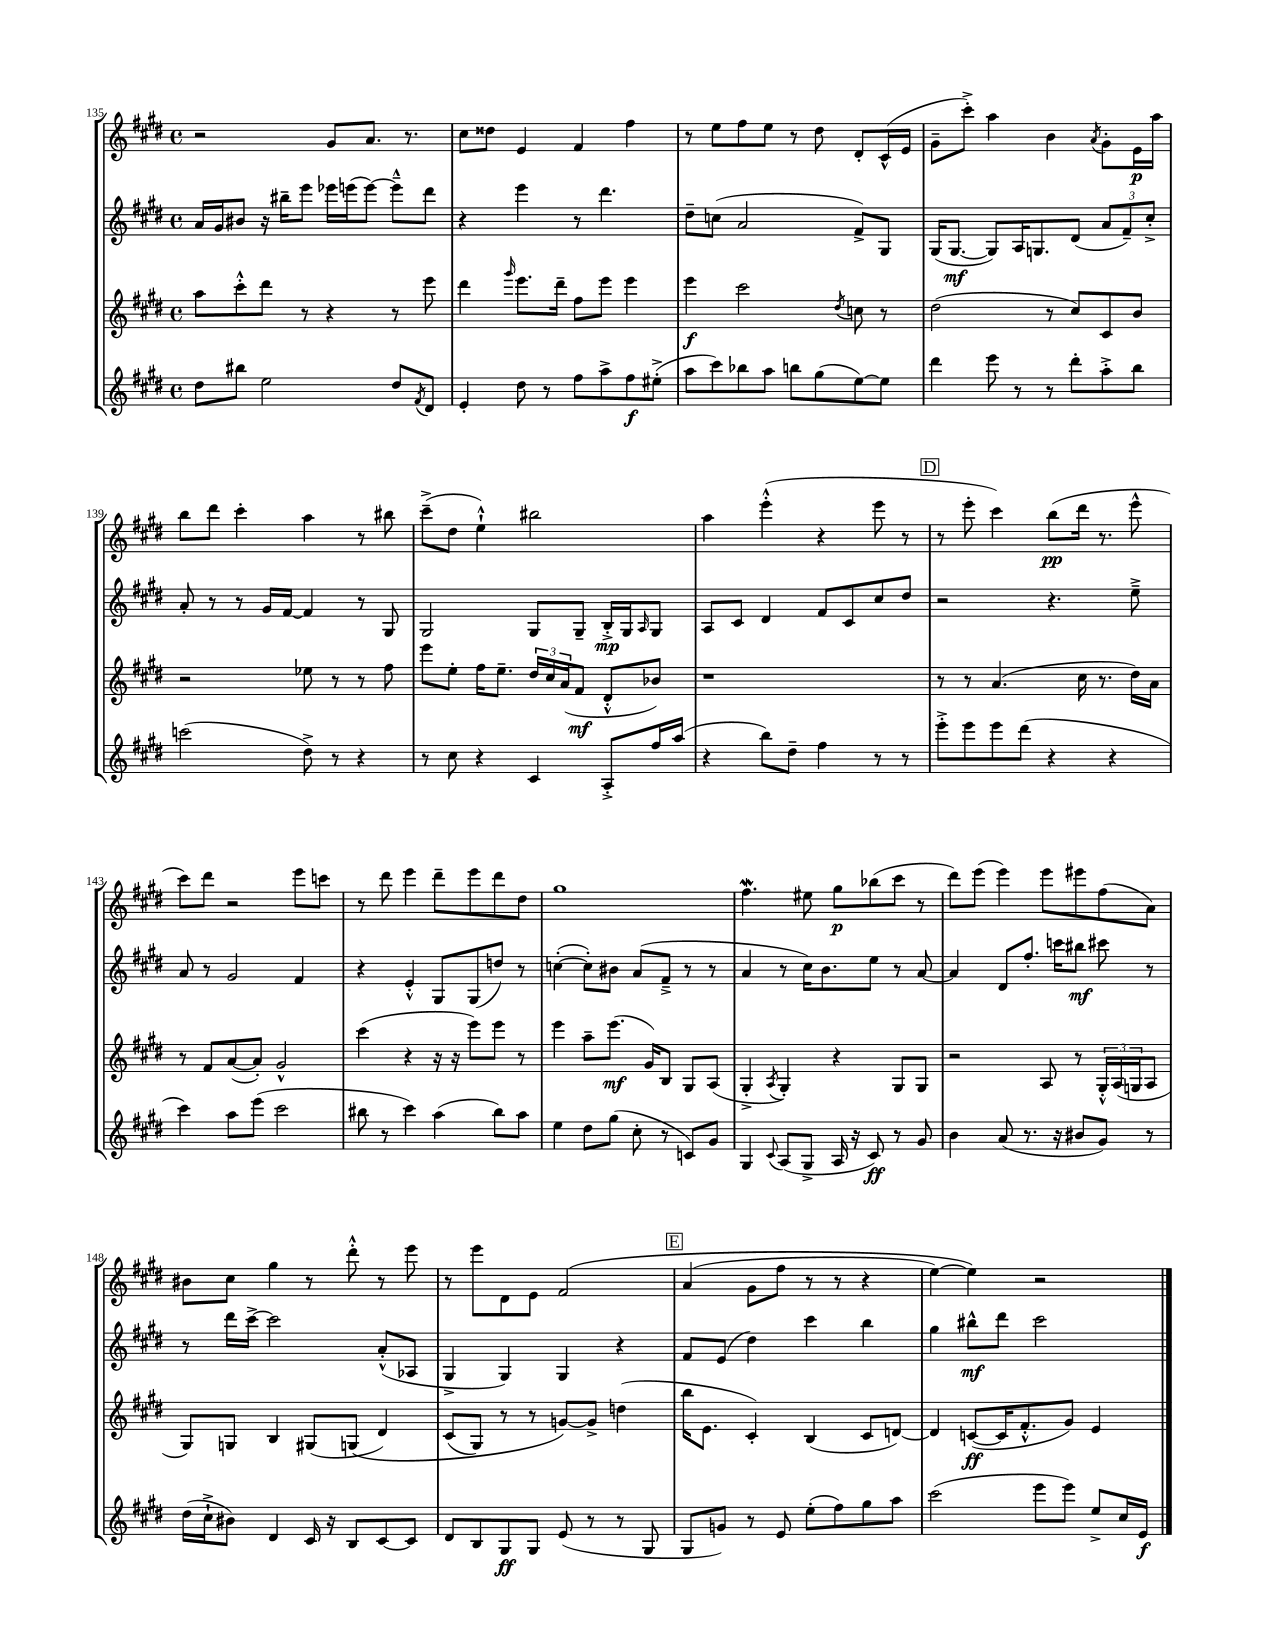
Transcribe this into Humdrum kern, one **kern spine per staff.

**kern	**kern	**kern	**kern
*staff4	*staff3	*staff2	*staff1
*clefG2	*clefG2	*clefG2	*clefG2
*k[f#c#g#d#]	*k[f#c#g#d#]	*k[f#c#g#d#]	*k[f#c#g#d#]
*M4/4	*M4/4	*M4/4	*M4/4
*met(c)	*met(c)	*met(c)	*met(c)
8dd#\L	8aa\L	16a/LL	2r
.	.	16g#/J	.
8bb#\J	8ccc#'^^\	8b#/J	.
2ee\	8ddd#\J	16r	.
.	.	16bb#~\LK	.
.	8r	8eee\J	.
.	4r	16eee-\LL	8g#/L
.	.	(16eee\J	.
.	.	[8eee\J)	8.a/J
8dd#/L	8r	8eee~^^\]L	.
.	.	.	8.r
8qf#/	.	.	.
8d#/J	8eee\	8ddd#\J	.
=	=	=	=
4e'/	4ddd#\	4r	8cc#\L
.	.	.	8dd##\J
.	16qqggg#/	.	.
8dd#\	8.eee\L	4eee\	4e/
8r	.	.	.
.	16ddd#~\Jk	.	.
8ff#\L	8ff#\L	8r	4f#/
8aa^\	8eee\J	4.ddd#\	.
8ff#\	4eee\	.	4ff#\
(8ee#'^\J	.	.	.
=	=	=	=
8aa\L	4eee\	8dd#~\L	8r
8ccc#\)	.	(8cc\J	8ee\L
8bb-\	2ccc#\	2a/	8ff#\
8aa\J	.	.	8ee\J
8bb\L	.	.	8r
(8gg#\	.	.	8dd#\
.	8qdd#/	.	.
[8ee\)	8cc\	8f#^/L)	8d#'/L
8ee\]J	8r	8G#/J	(16c#^^/L
.	.	.	16e/JJ
=	=	=	=
4ddd#\	(2dd#\	(16G#/LK	8g#~\L
.	.	[8.G#/J	.
.	.	.	8ccc#'^\J)
8eee\	.	8G#/]L)	4aa\
8r	.	16A/K	.
.	.	8.G/	.
8r	8r	.	4b\
8ddd#'\L	8cc#/L)	(8d#/J	.
.	.	.	8qa/
8aa'^\	8c#/	12a/L	8g#'\L
.	.	12f#~/)	.
8bb\J	8b/J	.	16e\L
.	.	12cc#'^/J	.
.	.	.	16aa\JJ
=	=	=	=
(2ccc\	2r	8a'/	8bb\L
.	.	8r	8ddd#\J
.	.	8r	4ccc#'\
.	.	16g#/LL	.
.	.	[16f#/JJ	.
8dd#^\)	8ee-\	4f#/]	4aa\
8r	8r	.	.
4r	8r	8r	8r
.	8ff#\	8G#/	8bb#\
=	=	=	=
8r	8eee\L	2G#/	(8ccc#~^\L
8cc#\	8ee'\J	.	8dd#\J
4r	16ff#\LK	.	4ee`^^\)
.	8.ee~\J	.	.
4c#/	24dd#/LL	8G#/L	2bb#\
.	24cc#/	.	.
.	(24a/J	.	.
.	8f#/J	8G#~/J	.
8A'^/L	8d#'^^/L	16B'^/LL	.
.	.	16G#/J	.
.	.	16qqA/	.
16ff#/L	8b-/J)	8G#/J	.
(16aa/JJ	.	.	.
=	=	=	=
4r	1r	8A/L	4aa\
.	.	8c#/J	.
8bb\L)	.	4d#/	(4eee'^^\
8dd#~\J	.	.	.
4ff#\	.	8f#/L	4r
.	.	8c#/	.
8r	.	8cc#/	8eee\
8r	.	8dd#/J	8r
=	=	=	=
8eee'^\L	8r	2r	8r
8eee\	8r	.	8eee'\
8eee\	(4.a/	.	4ccc#\)
(8ddd#\J	.	.	.
4r	.	4.r	(8bb\L
.	16cc#\	.	16ddd#\Jk
.	8.r	.	8.r
4r	.	.	.
.	16dd#\LL)	8ee~^\	8eee^^\
.	16a\JJ	.	.
=	=	=	=
4ccc#\)	8r	8a/	8ccc#\L)
.	8f#/L	8r	8ddd#\J
8aa\L	([8a/	2g#/	2r
(8eee\J	8a'/]J)	.	.
2ccc#\	2g#^^/	.	.
.	.	4f#/	8eee\L
.	.	.	8ccc\J
=	=	=	=
8bb#\	(4ccc#\	4r	8r
8r	.	.	8ddd#\
4ccc#\)	4r	4e'^^/	4eee\
(4aa\	16r	8G#/L	8ddd#~\L
.	16r	.	.
.	8eee\L)	(8G#/	8eee\
8bb#\L)	8eee\J	8dd/J)	8ddd#\
8aa\J	8r	8r	8dd#\J
=	=	=	=
4ee\	4eee\	([4cc'\	1gg#
8dd#\L	8aa~\L	8cc'\]L)	.
(8gg#\J	(8.eee\J	8b#\J	.
8cc#'\	.	(8a/L	.
.	16g#/LK)	.	.
8r	8B/J	8f#~^/J	.
8c/L)	8G#/L	8r	.
8g#/J	(8A/J	8r	.
=	=	=	=
4G#/	4G#'^/	4a/	4.ff#\
8qqc#/	8qA/	.	.
(8A/L	4G#'/)	8r	.
8G#^/J	.	16cc#\LK)	8ee#\
.	.	8.b\	.
16A/	4r	.	8gg#\L
16r	.	.	.
8c#/)	.	8ee\J	(8bb-\
8r	8G#/L	8r	8ccc#\J
8g#/	8G#/J	[8a/	8r
=	=	=	=
4b\	2r	4a/]	8ddd#\L)
.	.	.	(8eee\J
(8a/	.	8d#/L	4eee\)
8.r	.	8.ff#'/J	.
.	8A/	.	8eee\L
16r	.	16ccc\LK	.
8b#/L	8r	8bb#\J	8eee#\
8g#/J)	24G#'^^/LL	8ccc#\	(8ff#\
.	(24A/	.	.
.	24G/J	.	.
8r	8A/J	8r	8a\J)
=	=	=	=
(16dd#\LL	8G#/L)	8r	8b#\L
16cc#`^\J	.	.	.
8b#\J)	8G/J	16ddd#\LL	8cc#\J
.	.	[16ccc#^\JJ	.
4d#/	4B/	2ccc#\]	4gg#\
16c#/	(8G#/L	.	8r
16r	.	.	.
8B/L	&(8G/J	.	8ddd#'^^\
[8c#/	4d#/)	(8a'^^/L	8r
8c#/]J	.	8A-/J	8eee\
=	=	=	=
8d#/L	(8c#/L	4G#^/	8r
8B/	8G#/J)	.	8eee\L
8G#/	8r	4G#/)	8d#\
8G#/J	8r	.	8e\J
(8e/	[8g/L&)	4G#/	&(2f#/
8r	8g^/]J	.	.
8r	(4dd\	4r	.
8G#/	.	.	.
=	=	=	=
8G#/L	16bb\LK	8f#/L	(4a/
.	8.e\J	.	.
8g/J)	.	(8e/J	.
8r	4c#'/)	4dd#\)	8g#\L
8e/	.	.	8ff#\J
(8ee'\L	(4B/	4ccc#\	8r
8ff#\)	.	.	8r
8gg#\	8c#/L	4bb\	4r
8aa\J	[8d/J)	.	.
=	=	=	=
(2ccc#\	4d/]	4gg#\	[4ee\)
.	([8c/L	8bb#^^\L	4ee\]&)
.	16c/]K	8ddd#\J	.
.	8.f#'^^/	.	.
8eee\L	.	2ccc#\	2r
8eee\J)	8g#/J)	.	.
8ee^/L	4e/	.	.
16cc#/L	.	.	.
16e/JJ	.	.	.
==	==	==	==
*-	*-	*-	*-
